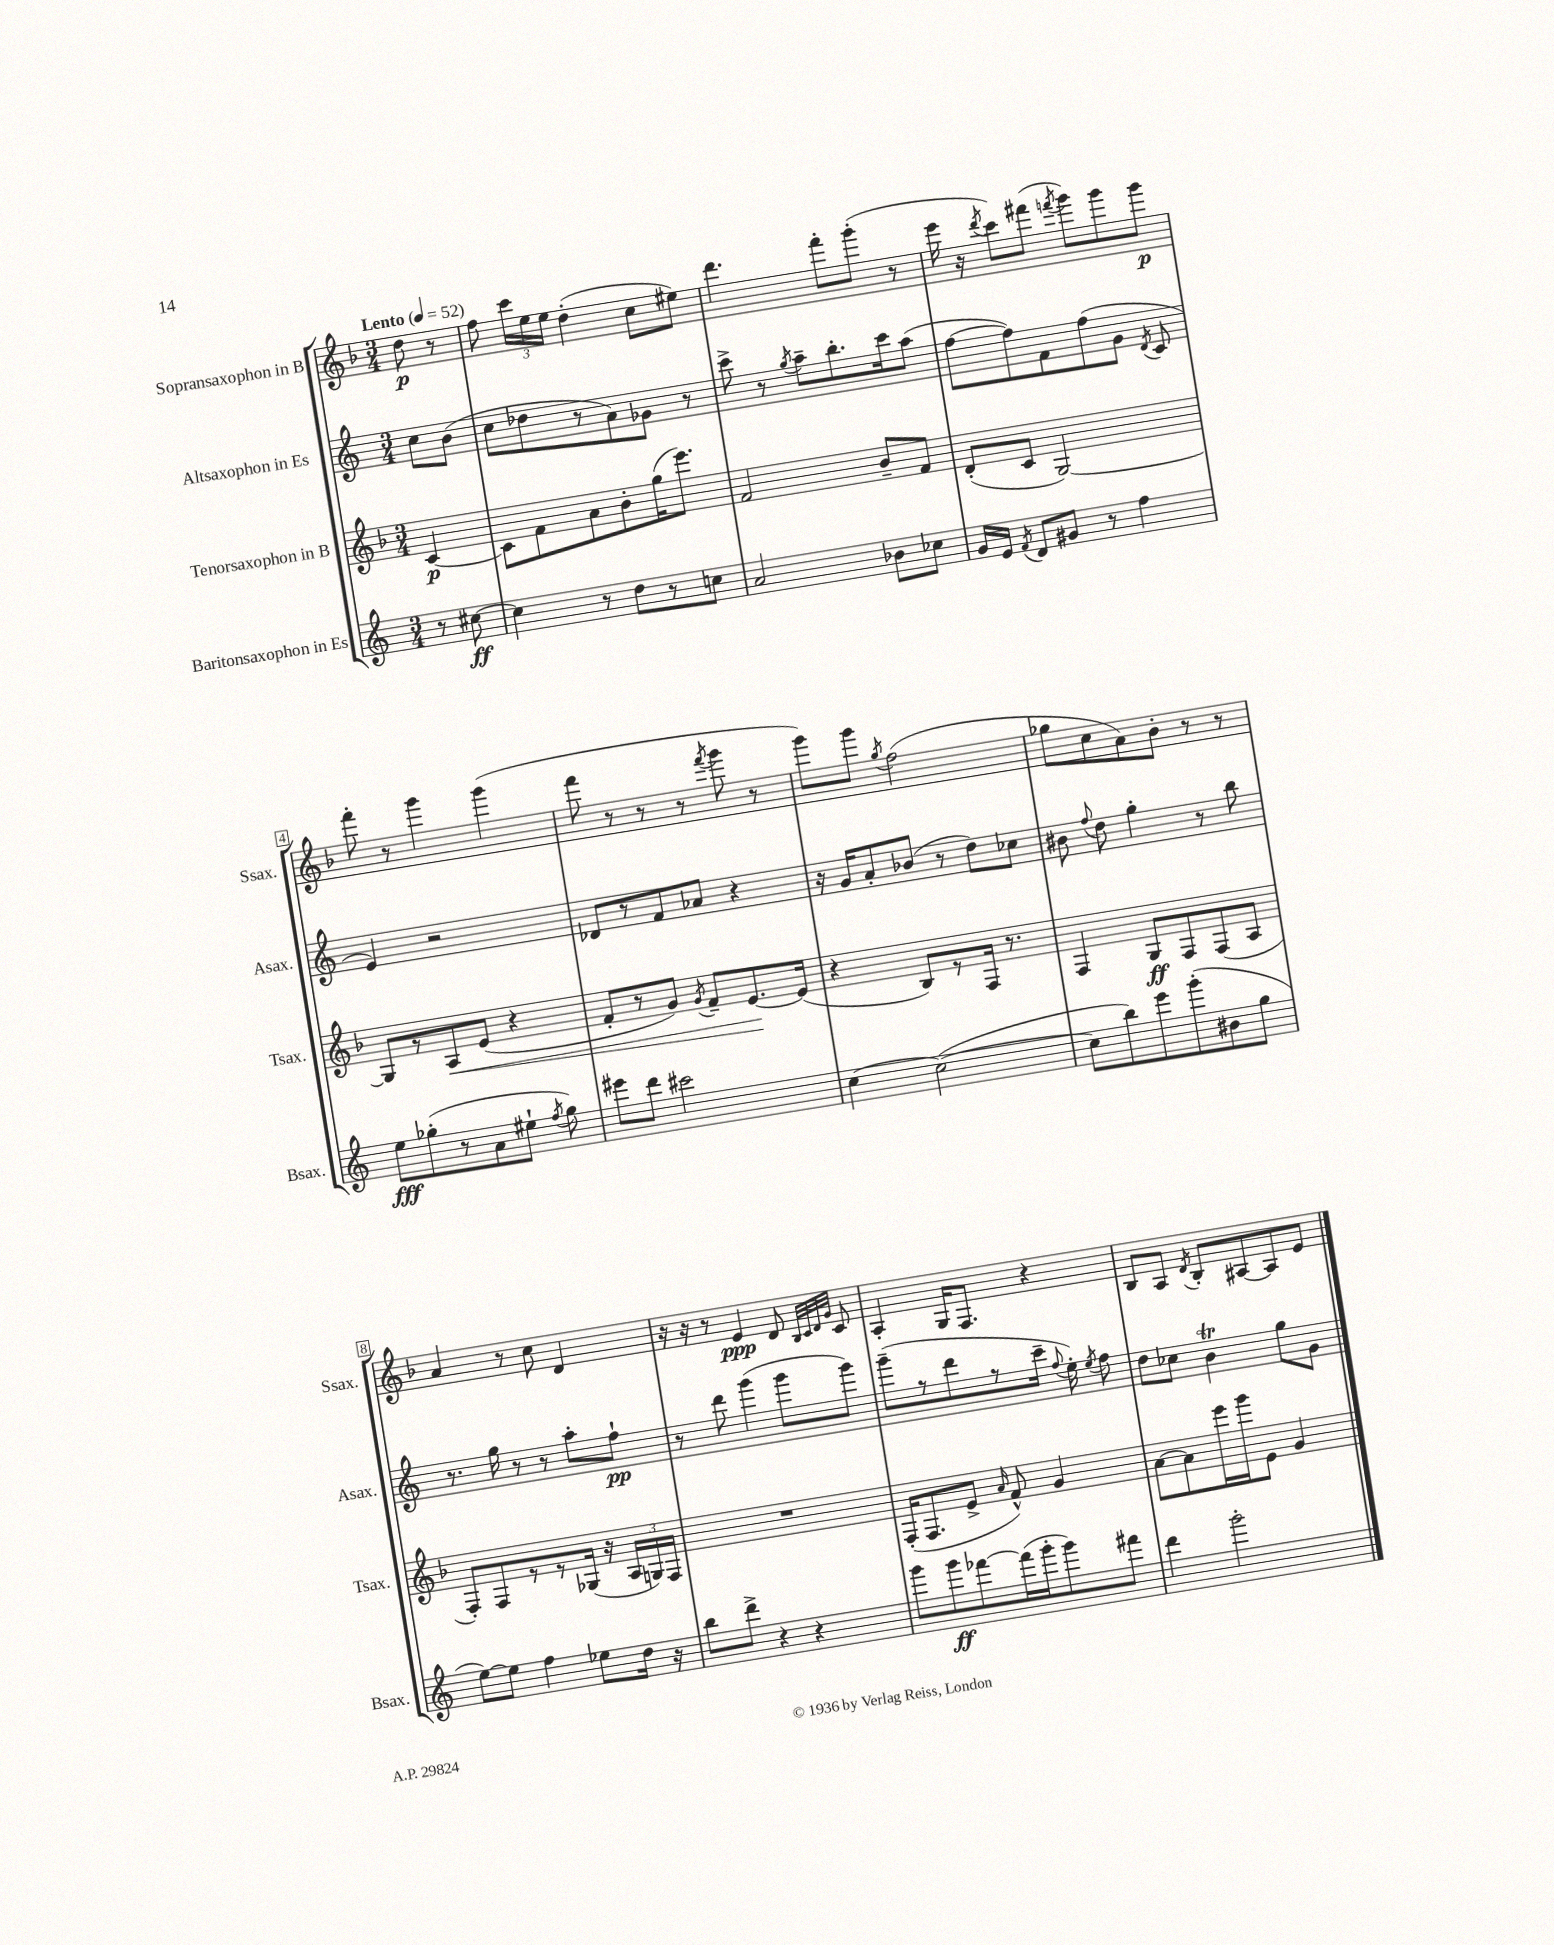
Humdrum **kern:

**kern	**dynam	**kern	**dynam	**kern	**dynam	**kern	**dynam
*part4	*part4	*part3	*part3	*part2	*part2	*part1	*part1
*staff4	*staff4	*staff3	*staff3	*staff2	*staff2	*staff1	*staff1
*I"Baritonsaxophon in Es	*	*I"Tenorsaxophon in B	*	*I"Altsaxophon in Es	*	*I"Sopransaxophon in B	*
*I'Bsax.	*	*I'Tsax.	*	*I'Asax.	*	*I'Ssax.	*
*clefG2	*	*clefG2	*	*clefG2	*	*clefG2	*
*k[]	*	*k[b-]	*	*k[]	*	*k[b-]	*
*M3/4	*	*M3/4	*	*M3/4	*	*M3/4	*
*MM52	*	*MM52	*	*MM52	*	*MM52	*
=	=	=	=	=	=	=	=
!	!	!	!	!	!	!LO:TX:a:B:t=Lento	!
8r	.	[4c/	p	8cc\L	.	8dd\	p
[8cc#X\	ff	.	.	(8b\J	.	8r	.
=1	=1	=1	=1	=1	=1	=1	=1
4cc#\]	.	8c\L]	.	8cc\L	.	8ff\	.
.	.	8f\	.	8dd-X\	.	24ccc\LL	.
.	.	.	.	.	.	24ee\	.
.	.	.	.	.	.	24ee\JJ	.
8r	.	8a\	.	8r	.	(4dd'\	.
8dd\L	.	8b-'\	.	8a\)	.	.	.
8r	.	(16gg\K	.	8g-X\J	.	8cc\L	.
.	.	8.eee\J)	.	.	.	.	.
8ccn\J	.	.	.	8r	.	8ee#X\J)	.
=2	=2	=2	=2	=2	=2	=2	=2
2a/	.	2f/	.	8ccc^\	.	4.ddd\	.
.	.	.	.	8r	.	.	.
.	.	.	.	8qgg/	.	.	.
.	.	.	.	8aa~\L	.	.	.
.	.	.	.	8.bb'\	.	8fff'\L	.
8b-X\L	.	8b-~/L	.	.	.	(8ggg'\J	.
.	.	.	.	16ccc\k	.	.	.
8cc-X\J	.	8f/J	.	(8aa\J	.	8r	.
=3	=3	=3	=3	=3	=3	=3	=3
16g/LL	.	(8d'/L	.	[8ff\L	.	16eee\	.
16e/JJ	.	.	.	.	.	16r	.
8qf/	.	.	.	.	.	8qddd/	.
8d/L	.	8c/J	.	8ff\])	.	8ccc\L)	.
8g#X/J	.	[2G/)	.	8f\	.	(8fff#X\J	.
.	.	.	.	.	.	8qfffn/	.
8r	.	.	.	(8ff\	.	8ggg\L)	.
4ff\	.	.	.	8g\J	.	8ggg\	.
.	.	.	.	8qd/	.	.	.
.	.	.	.	8c/	.	8ggg\J	p
!!LO:LB:g=z
=4	=4	=4	=4	=4	=4	=4	=4
8ee\L	fff	8G/L]	.	4e/)	.	8fff'\	.
(8gg-X'\	.	8r	.	.	.	8r	.
!	!	!	!LO:HP:b	!	!	!	!
8r	.	8A/	<	2r	.	4ggg\	.
8a\	.	(8e/J	.	.	.	.	.
8ee#X`\J	.	4r	.	.	.	(4ggg\	.
8qff/	.	.	.	.	.	.	.
8gg-\)	.	.	.	.	.	.	.
=5	=5	=5	=5	=5	=5	=5	=5
8eee#X\L	.	8f'/L	.	8d-X/L	.	8fff\	.
8ddd\J	.	8r	.	8r	.	8r	.
2ccc#X\	.	8g/J)	.	8f/	.	8r	.
.	.	8qg/	.	.	.	.	.
.	.	8f~/L	.	8a-X/J	.	8r	.
.	.	.	.	.	.	8qfff/	.
.	.	[8.e/	.	4r	.	8ggg\	.
.	.	.	.	.	.	8r	.
.	.	(16e/Jk]	[	.	.	.	.
=6	=6	=6	=6	=6	=6	=6	=6
[4cc\	.	4r	.	16r	.	8ggg\L)	.
.	.	.	.	16g/KL	.	.	.
.	.	.	.	8a'/	.	8ggg\J	.
.	.	.	.	.	.	8qgg/	.
(2cc\_	.	8B-/L)	.	(8b-X/J	.	(2ff\	.
.	.	8r	.	8r	.	.	.
.	.	16F/Jk	.	8dd\L)	.	.	.
.	.	8.r	.	.	.	.	.
.	.	.	.	8cc-X\J	.	.	.
=7	=7	=7	=7	=7	=7	=7	=7
8cc\L]	.	4F/	.	8b#X\	.	8gg-X\L	.
.	.	.	.	8qqff/	.	.	.
8bb\)	.	.	.	8dd\	.	8cc\	.
8eee\	.	8G/L	ff	4gg'\	.	8a\)	.
(8ggg'\	.	8F/	.	.	.	8b-'\J	.
8b#X\	.	(8F/	.	8r	.	8r	.
8gg\J	.	8A/J	.	8bb\	.	8r	.
!!LO:LB:g=z
=8	=8	=8	=8	=8	=8	=8	=8
[8ee\L)	.	8F'/L)	.	8.r	.	4a/	.
8ee\J]	.	8F/	.	.	.	.	.
.	.	.	.	16gg\	.	.	.
4ff\	.	8r	.	8r	.	8r	.
.	.	8r	.	8r	.	8cc\	.
8ee-X\L	.	(16G-X/Jk	.	8aa'\L	.	4d/	.
.	.	16r	.	.	.	.	.
16dd\Jk	.	24A/LL	.	8ff`\J	pp	.	.
.	.	24Gn/)	.	.	.	.	.
16r	.	.	.	.	.	.	.
.	.	24F/JJ	.	.	.	.	.
=9	=9	=9	=9	=9	=9	=9	=9
8bb\L	.	2.r	.	8r	.	16r	.
.	.	.	.	.	.	16r	.
8ddd^\J	.	.	.	8ddd\	.	8r	.
4r	.	.	.	(4ggg\	.	4e/	ppp
4r	.	.	.	8ggg\L	.	8d/	.
.	.	.	.	.	.	32qqB-/LLL	.
.	.	.	.	.	.	32qqc/	.
.	.	.	.	.	.	32qqd/	.
.	.	.	.	.	.	32qqg/JJJ	.
.	.	.	.	8ggg\J)	.	8c/	.
=10	=10	=10	=10	=10	=10	=10	=10
8ggg\L	.	(16F'/KL	.	(8ggg~\L	.	4A'/	.
.	.	8.F/	.	.	.	.	.
8ggg\	ff	.	.	8r	.	.	.
[8fff-X\	.	8e^/J	.	8ddd\	.	16G/KL	.
.	.	.	.	.	.	8.F/J	.
.	.	16qqa/	.	.	.	.	.
(16fff-\L]	.	8f^^/)	.	8r	.	.	.
16ggg'\J	.	.	.	.	.	.	.
8ggg\)	.	4g/	.	16ccc~\Jk	.	4r	.
.	.	.	.	8qqff/	.	.	.
.	.	.	.	16ee'\)	.	.	.
.	.	.	.	8qee/	.	.	.
8fff#X\J	.	.	.	8ff\	.	.	.
=11	=11	=11	=11	=11	=11	=11	=11
4ddd\	.	[8a\L	.	8dd\L	.	8B-/L	.
.	.	8a\]	.	8cc-X\J	.	8A/J	.
.	.	.	.	.	.	8qd/	.
2ggg'\	.	16eee\L	.	4bt\	.	8B-'/L	.
.	.	16ggg\J	.	.	.	.	.
.	.	8e\J	.	.	.	[8A#X/	.
.	.	4g/	.	8gg\L	.	8A#/]	.
.	.	.	.	8g\J	.	8e/J	.
==	==	==	==	==	==	==	==
*-	*-	*-	*-	*-	*-	*-	*-
